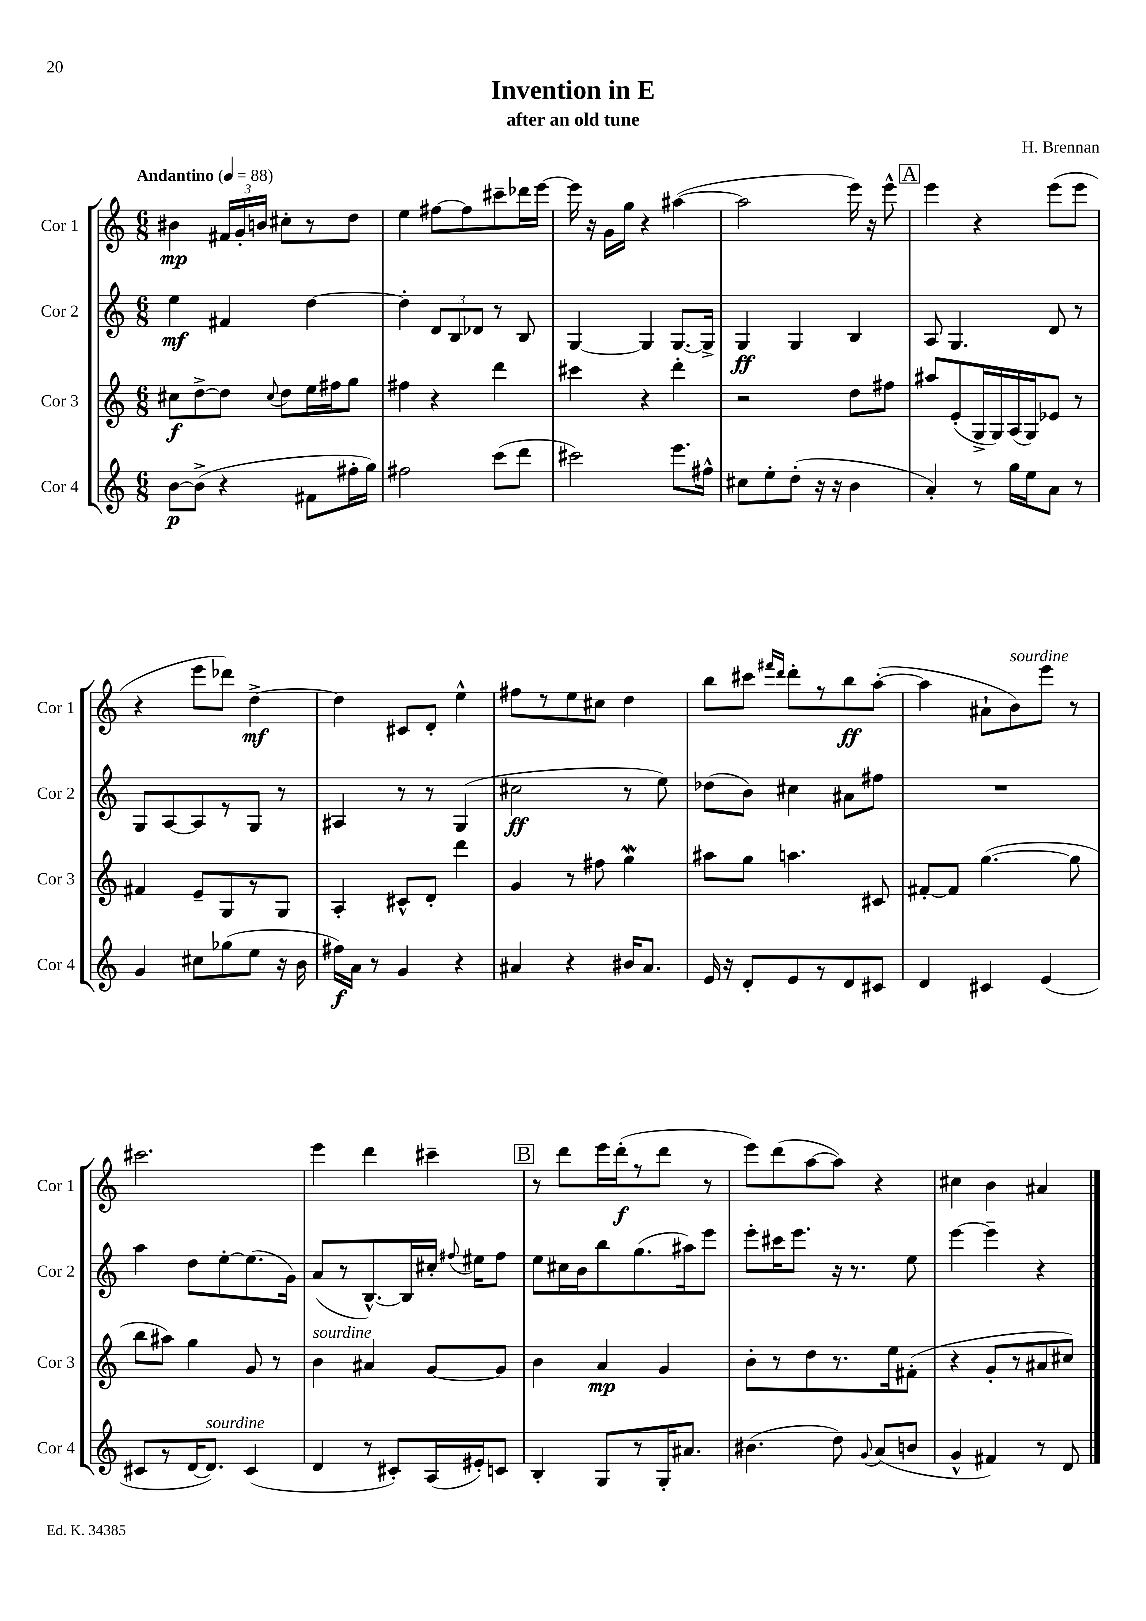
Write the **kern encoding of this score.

**kern	**dynam	**kern	**dynam	**kern	**dynam	**kern	**dynam
*part4	*part4	*part3	*part3	*part2	*part2	*part1	*part1
*staff4	*staff4	*staff3	*staff3	*staff2	*staff2	*staff1	*staff1
*I"Cor 4	*	*I"Cor 3	*	*I"Cor 2	*	*I"Cor 1	*
*I'Cor 4	*	*I'Cor 3	*	*I'Cor 2	*	*I'Cor 1	*
*clefG2	*	*clefG2	*	*clefG2	*	*clefG2	*
*k[]	*	*k[]	*	*k[]	*	*k[]	*
*M6/8	*	*M6/8	*	*M6/8	*	*M6/8	*
*MM88	*	*MM88	*	*MM88	*	*MM88	*
=1	=1	=1	=1	=1	=1	=1	=1
!	!	!	!	!	!	!LO:TX:a:B:t=Andantino	!
[8b\L	p	8cc#X\L	f	4ee\	mf	4b#X\	mp
(8b^\J]	.	[8dd^\	.	.	.	.	.
4r	.	8dd\J]	.	4f#X/	.	24f#X/LL	.
.	.	.	.	.	.	24g'/	.
.	.	.	.	.	.	24bn/JJ	.
.	.	8qqcc#/	.	.	.	.	.
.	.	8dd\L	.	.	.	8cc#X'\L	.
8f#X\L	.	16ee\L	.	[4dd\	.	8r	.
.	.	16ff#X\J	.	.	.	.	.
16ff#X'\L	.	8gg\J	.	.	.	8dd\J	.
16gg\JJ)	.	.	.	.	.	.	.
=2	=2	=2	=2	=2	=2	=2	=2
2ff#X\	.	4ff#X\	.	4dd'\]	.	4ee\	.
.	.	4r	.	12d/L	.	[8ff#X\L	.
.	.	.	.	12B/	.	.	.
.	.	.	.	.	.	8ff#\]	.
.	.	.	.	12d-X/J	.	.	.
(8ccc\L	.	4ddd\	.	8r	.	8ccc#X~\	.
8ddd\J	.	.	.	8B/	.	16ddd-X\L	.
.	.	.	.	.	.	[16eee\JJ	.
=3	=3	=3	=3	=3	=3	=3	=3
2ccc#X\)	.	4ccc#X\	.	[4G/	.	16eee\]	.
.	.	.	.	.	.	16r	.
.	.	.	.	.	.	16g\LL	.
.	.	.	.	.	.	16gg\JJ	.
.	.	4r	.	4G/]	.	4r	.
8.eee\L	.	4ddd'\	.	[8.G/L	.	([4aa#X\	.
16ff#X^^\Jk	.	.	.	16G^/Jk]	.	.	.
=4	=4	=4	=4	=4	=4	=4	=4
8cc#X\L	.	2r	.	4G/	ff	2aa#\]	.
8ee'\	.	.	.	.	.	.	.
(8dd'\J	.	.	.	4G/	.	.	.
16r	.	.	.	.	.	.	.
16r	.	.	.	.	.	.	.
4b\	.	8dd\L	.	4B/	.	16eee\)	.
.	.	.	.	.	.	16r	.
.	.	8ff#X\J	.	.	.	8eee^^\	.
!!LO:REH:place=s1:t=A
=5	=5	=5	=5	=5	=5	=5	=5
4a'/)	.	8aa#X/L	.	8A/	.	4eee\	.
.	.	(8e'/	.	4.G/	.	.	.
8r	.	16G^/L	.	.	.	4r	.
.	.	16G/)	.	.	.	.	.
16gg\LL	.	(16A/	.	.	.	.	.
16ee\J	.	16G/J)	.	.	.	.	.
8a\J	.	8e-X/J	.	8d/	.	(8eee\L	.
8r	.	8r	.	8r	.	8eee\J	.
!!LO:LB:g=z
=6	=6	=6	=6	=6	=6	=6	=6
4g/	.	4f#X/	.	8G/L	.	4r	.
.	.	.	.	[8A/	.	.	.
8cc#X\L	.	8e~/L	.	8A/]	.	8eee\L	.
(8gg-X\	.	8G/	.	8r	.	8ddd-X\J)	.
8ee\J	.	8r	.	8G/J	.	[4dd^\	mf
16r	.	8G/J	.	8r	.	.	.
16b\	.	.	.	.	.	.	.
=7	=7	=7	=7	=7	=7	=7	=7
16ff#X\LL)	f	4A'/	.	4A#X/	.	4dd\]	.
16a\JJ	.	.	.	.	.	.	.
8r	.	.	.	.	.	.	.
4g/	.	8c#X^^/L	.	8r	.	8c#X/L	.
.	.	8d'/J	.	8r	.	8d'/J	.
4r	.	4ddd\	.	(4G/	.	4ee^^\	.
=8	=8	=8	=8	=8	=8	=8	=8
4a#X/	.	4g/	.	2cc#X\	ff	8ff#X\L	.
.	.	.	.	.	.	8r	.
4r	.	8r	.	.	.	8ee\	.
.	.	8ff#X\	.	.	.	8cc#X\J	.
16b#X/KL	.	4ggW\	.	8r	.	4dd\	.
8.a#/J	.	.	.	.	.	.	.
.	.	.	.	8ee\)	.	.	.
=9	=9	=9	=9	=9	=9	=9	=9
16e/	.	8aa#X\L	.	(8dd-X\L	.	8bb\L	.
16r	.	.	.	.	.	.	.
8d'/L	.	8gg\J	.	8b\J)	.	8ccc#X\J	.
.	.	.	.	.	.	16qqfff#X/LL	.
.	.	.	.	.	.	16qqddd/JJ	.
8e/	.	4.aan\	.	4cc#X\	.	8ddd'\L	.
8r	.	.	.	.	.	8r	.
8d/	.	.	.	8a#X\L	.	8bb\	ff
8c#X/J	.	8c#X/	.	8ff#X\J	.	([8aa'\J	.
=10	=10	=10	=10	=10	=10	=10	=10
4d/	.	[8f#X'/L	.	2.r	.	4aa\]	.
.	.	8f#/J]	.	.	.	.	.
4c#X/	.	([4.gg\	.	.	.	8a#X`\L	.
!	!	!	!	!	!	!LO:TX:a:i:t=sourdine	!
.	.	.	.	.	.	8b\)	.
(4e/	.	.	.	.	.	8eee\J	.
.	.	8gg\]	.	.	.	8r	.
!!LO:LB:g=z
=11	=11	=11	=11	=11	=11	=11	=11
8c#X/L	.	8bb\L	.	4aa\	.	2.ccc#X\	.
8r	.	8aa#X\J)	.	.	.	.	.
[16d/K	.	4gg\	.	8dd\L	.	.	.
!LO:TX:a:i:t=sourdine	!	!	!	!	!	!	!
8.d/J])	.	.	.	.	.	.	.
.	.	.	.	[8ee'\	.	.	.
(4c#/	.	8g/	.	(8.ee\]	.	.	.
.	.	8r	.	.	.	.	.
.	.	.	.	16g\Jk)	.	.	.
=12	=12	=12	=12	=12	=12	=12	=12
!	!	!LO:TX:a:i:t=sourdine	!	!	!	!	!
4d/	.	4b\	.	(8a/L	.	4eee\	.
.	.	.	.	8r	.	.	.
8r	.	4a#X/	.	[8.B^^/)	.	4ddd\	.
8c#X'/L)	.	.	.	.	.	.	.
.	.	.	.	16B/L]	.	.	.
(16A/L	.	[8g/L	.	16cc#X'/JJ	.	4ccc#X~\	.
.	.	.	.	8qqff#X/	.	.	.
16e#X'/J)	.	.	.	16ee#X\KL	.	.	.
8cn/J	.	8g/J]	.	8ff#\J	.	.	.
!!LO:REH:place=s1:t=B
=13	=13	=13	=13	=13	=13	=13	=13
4B'/	.	4b\	.	8ee\L	.	8r	.
.	.	.	.	16cc#X\L	.	8ddd\L	.
.	.	.	.	16b\J	.	.	.
8G/L	.	4a/	mp	8bb\	.	16eee\L	.
.	.	.	.	.	.	(16ddd'\J	f
8r	.	.	.	(8.gg\	.	8r	.
16G'/K	.	4g/	.	.	.	8ddd\J	.
8.a#X/J	.	.	.	16aa#X\k)	.	.	.
.	.	.	.	8eee\J	.	8r	.
=14	=14	=14	=14	=14	=14	=14	=14
(4.b#X\	.	8b'\L	.	8eee'\L	.	8eee\L)	.
.	.	8r	.	16ccc#X\K	.	(8ddd\	.
.	.	.	.	8.eee\J	.	.	.
.	.	8dd\	.	.	.	[8aa\	.
8dd\)	.	8.r	.	16r	.	8aa\J])	.
.	.	.	.	8.r	.	.	.
8qqg/	.	.	.	.	.	.	.
(8a/L	.	.	.	.	.	4r	.
.	.	16ee\k	.	.	.	.	.
8bn/J	.	(8f#X'\J	.	8ee\	.	.	.
=15	=15	=15	=15	=15	=15	=15	=15
4g^^/	.	4r	.	[4eee\	.	4cc#X\	.
4f#X/)	.	8g'/L	.	4eee~\]	.	4b\	.
.	.	8r	.	.	.	.	.
8r	.	8a#X/	.	4r	.	4a#X/	.
8d/	.	8cc#X/J)	.	.	.	.	.
==	==	==	==	==	==	==	==
*-	*-	*-	*-	*-	*-	*-	*-
